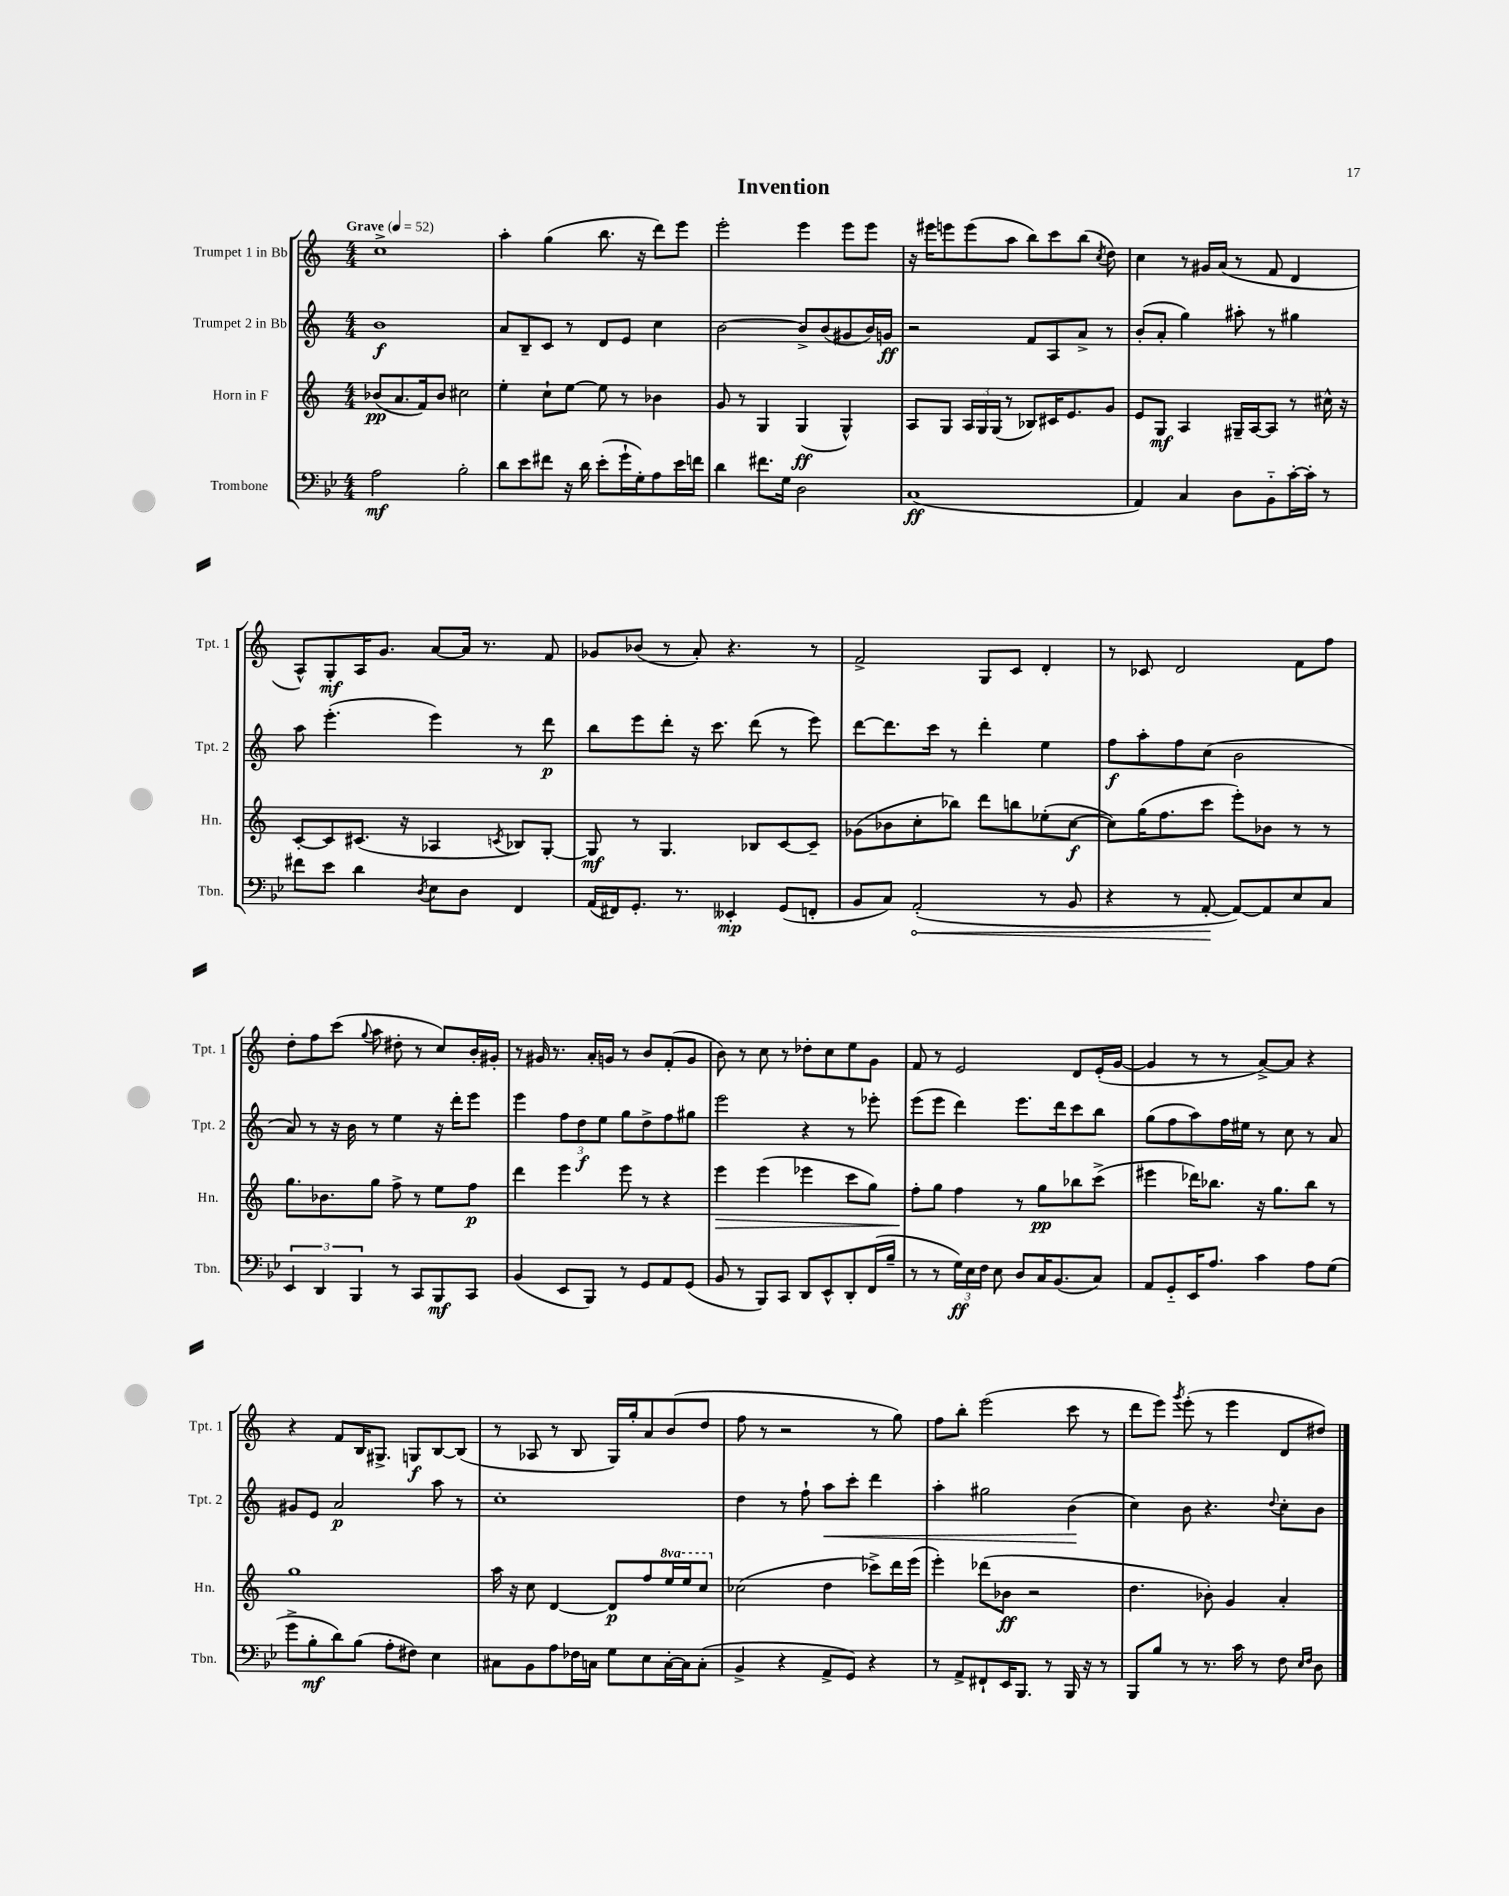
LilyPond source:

\header { title = "Invention" }
<<
\new StaffGroup <<
\new Staff = "s0" \with { instrumentName = "Trumpet 1 in Bb" shortInstrumentName = "Tpt. 1" } {
    \clef treble \key c \major \numericTimeSignature \time 4/4 \tempo "Grave" 4 = 52
    \autoBeamOff c''1-> |
    a''4-. g''4( b''8. r16 d'''8[) e'''8] |
    e'''2-. e'''4 e'''8[ e'''8] |
    r16 eis'''16[ e'''8 e'''8( a''8] b''8[) c'''8 b''8]( \acciaccatura { c''8 } d''8) |
    c''4 r8 gis'16[ a'16]( r8 f'8 d'4 |
    a8[-^) g8-.\mf a16 g'8.] a'8[~ a'16] r8. f'8 |
    ges'8[ bes'8]( r8 a'8-.) r4. r8 |
    f'2-> g8[ c'8] d'4-. |
    r8 ces'8 d'2 f'8[ f''8] |
    d''8[-. f''8 c'''8]( \appoggiatura { g''8 } a''8 dis''8-. r8 c''8[) b'16-. gis'16]-. |
    r8 gis'16 r8. a'16[-. g'16] r8 b'8[ f'8-.( g'8] |
    b'8) r8 c''8 r8 des''8[-. c''8 e''8 g'8] |
    f'8 r8 e'2 d'8[ e'16-.( g'16]~ |
    g'4 r8 r8 a'8[~->) a'8] r4 |
    r4 f'8[ b16 gis8.]-> g8[\f b8~ b8]( |
    r8 aes8 r8 b8 g16[) g''16-. a'8 b'8( d''8] |
    f''8 r8 r2 r8 g''8) |
    f''8[ b''8]-. e'''2( c'''8 r8 |
    d'''8[ e'''8]) \acciaccatura { g'''8 } e'''8-.( r8 e'''4 d'8[ dis''8]) \bar "|." |
}
\new Staff = "s1" \with { instrumentName = "Trumpet 2 in Bb" shortInstrumentName = "Tpt. 2" } {
    \clef treble \key c \major \numericTimeSignature \time 4/4
    \autoBeamOff b'1\f |
    a'8[ b8-- c'8] r8 d'8[ e'8] c''4 |
    b'2~ b'8[-> b'8( gis'8 b'16) g'16]\ff |
    r2 f'8[ a8 a'8]-> r8 |
    b'8[-.( a'8]-. g''4) ais''8-. r8 gis''4 |
    a''8 e'''4.-.( e'''4) r8 d'''8\p |
    b''8[ e'''8 d'''8]-. r16 c'''8. d'''8( r8 e'''8) |
    d'''8[~ d'''8. c'''16] r8 d'''4-. e''4 |
    f''8[\f a''8-. f''8 c''8]( b'2 |
    a'8) r8 r16 b'16 r8 e''4 r16 d'''16[-. e'''8] |
    e'''4 \tuplet 3/2 { f''8[ d''8\f e''8] } g''8[ d''8-> f''8 gis''8] |
    e'''2 r4 r8 ees'''8-. |
    e'''8[( e'''8] d'''4) e'''8.[ d'''16 c'''8 b''8] |
    g''8[( f''8 a''8) f''16 eis''16] r8 c''8 r8 a'8 |
    gis'8[ e'8] a'2\p a''8 r8 |
    c''1-. |
    d''4 r8 f''8-! a''8[\< c'''8]-. d'''4 |
    a''4-. gis''2 b'4\!( |
    c''4) b'8 r4. \appoggiatura { d''8 } c''8[-. b'8] \bar "|." |
}
\new Staff = "s2" \with { instrumentName = "Horn in F" shortInstrumentName = "Hn." } {
    \clef treble \key c \major \numericTimeSignature \time 4/4 \set Staff.ottavationMarkups = #ottavation-simple-ordinals
    \autoBeamOff bes'8[\pp( a'8. f'16) bes'8] cis''2 |
    e''4-. c''8[-! e''8]~ e''8 r8 bes'4 |
    g'8 r8 g4 g4\ff( g4-^) |
    a8[ g8] \tuplet 3/2 { a16[ g16 g16]( } r8 bes8[) cis'16 e'8. g'8] |
    e'8[ g8]\mf a4 gis16[-- a16~ a8] r8 cis''16-^ r16 |
    c'8[~-. c'8 cis'8.]( r16 aes4 \acciaccatura { c'8 } bes8[) g8]~-. |
    g8\mf r8 g4. bes8[ c'8~ c'8]-- |
    ges'8[( bes'8 c''8-. bes''8]) d'''8[ b''8 ees''8-.( c''8]~\f |
    c''8[) g''16( f''8. c'''8] e'''8[-.) bes'8] r8 r8 |
    g''8.[ bes'8. g''8] f''8-> r8 e''8[ f''8]\p |
    d'''4 e'''4 e'''8 r8 r4 |
    e'''4\> e'''4( ees'''4 c'''8[ g''8]) |
    f''8[-.\! g''8] f''4 r8 g''8[\pp bes''8 c'''8]->( |
    eis'''4 des'''16[) bes''8.] r16 g''8.[ bes''8] r8 |
    g''1 |
    a''16 r16 c''8 d'4~ d'8[\p f''8 \ottava #1 e'''16 e'''16 c'''8] \ottava #0 |
    ces''2( d''4 ces'''8[->) d'''16 e'''16]( |
    e'''4-.) des'''8[( bes'8]\ff r2 |
    d''4. bes'8-.) g'4 a'4-. \bar "|." |
}
\new Staff = "s3" \with { instrumentName = "Trombone" shortInstrumentName = "Tbn." } {
    \clef bass \key bes \major \numericTimeSignature \time 4/4
    \autoBeamOff a2\mf bes2-. |
    d'8[ ees'8 fis'8] r16 d'16 ees'8[-.( g'16-! g16-.) a8 ees'16 f'16] |
    d'4 fis'8.[ g16] d2 |
    c1\ff( |
    a,4) c4 d8[ bes,8-_ c'16~-. c'16]-. r8 |
    fis'8[ ees'8] d'4 \acciaccatura { d8 } ees8[ d8] f,4 |
    a,16[( fis,16) g,8.]-. r8. eeses,4-.\mp g,8[( f,8]-. |
    bes,8[ c8]) \once \override Hairpin.circled-tip = ##t a,2-.\<( r8 bes,8 |
    r4 r8 a,8~-.\! a,8[~) a,8 ees8 c8] |
    \tuplet 3/2 { ees,4 d,4 bes,,4 } r8 c,8[ bes,,8\mf c,8] |
    bes,4( ees,8[ bes,,8]) r8 g,8[ a,8 g,8]( |
    bes,8 r8 bes,,8[) c,8] d,8[ ees,8-^ d,8-. f,16( bes16]-- |
    r8 r8 \tuplet 3/2 { g16[\ff) ees16 f16] } ees8 d8[ c16 bes,8.( c8]) |
    a,8[ g,8-_ ees,16 a8.] c'4 a8[ g8]( |
    g'8[-> bes8-.\mf d'8) bes8]( a8[-. fis8]) ees4 |
    cis8[ bes,8 a8 fes16 c16] g8[ ees8 c16~-. c16 c8]-.( |
    bes,4-> r4 a,8[-> g,8]) r4 |
    r8 a,8[-> fis,8-! ees,16 bes,,8.] r8 bes,,16 r16 r8 |
    bes,,8[ bes8] r8 r8. c'16 r8 f8 \grace { ees16[ f16] } d8 \bar "|." |
}
>>
>>
\layout { \context { \Score \remove "Bar_number_engraver" } }
